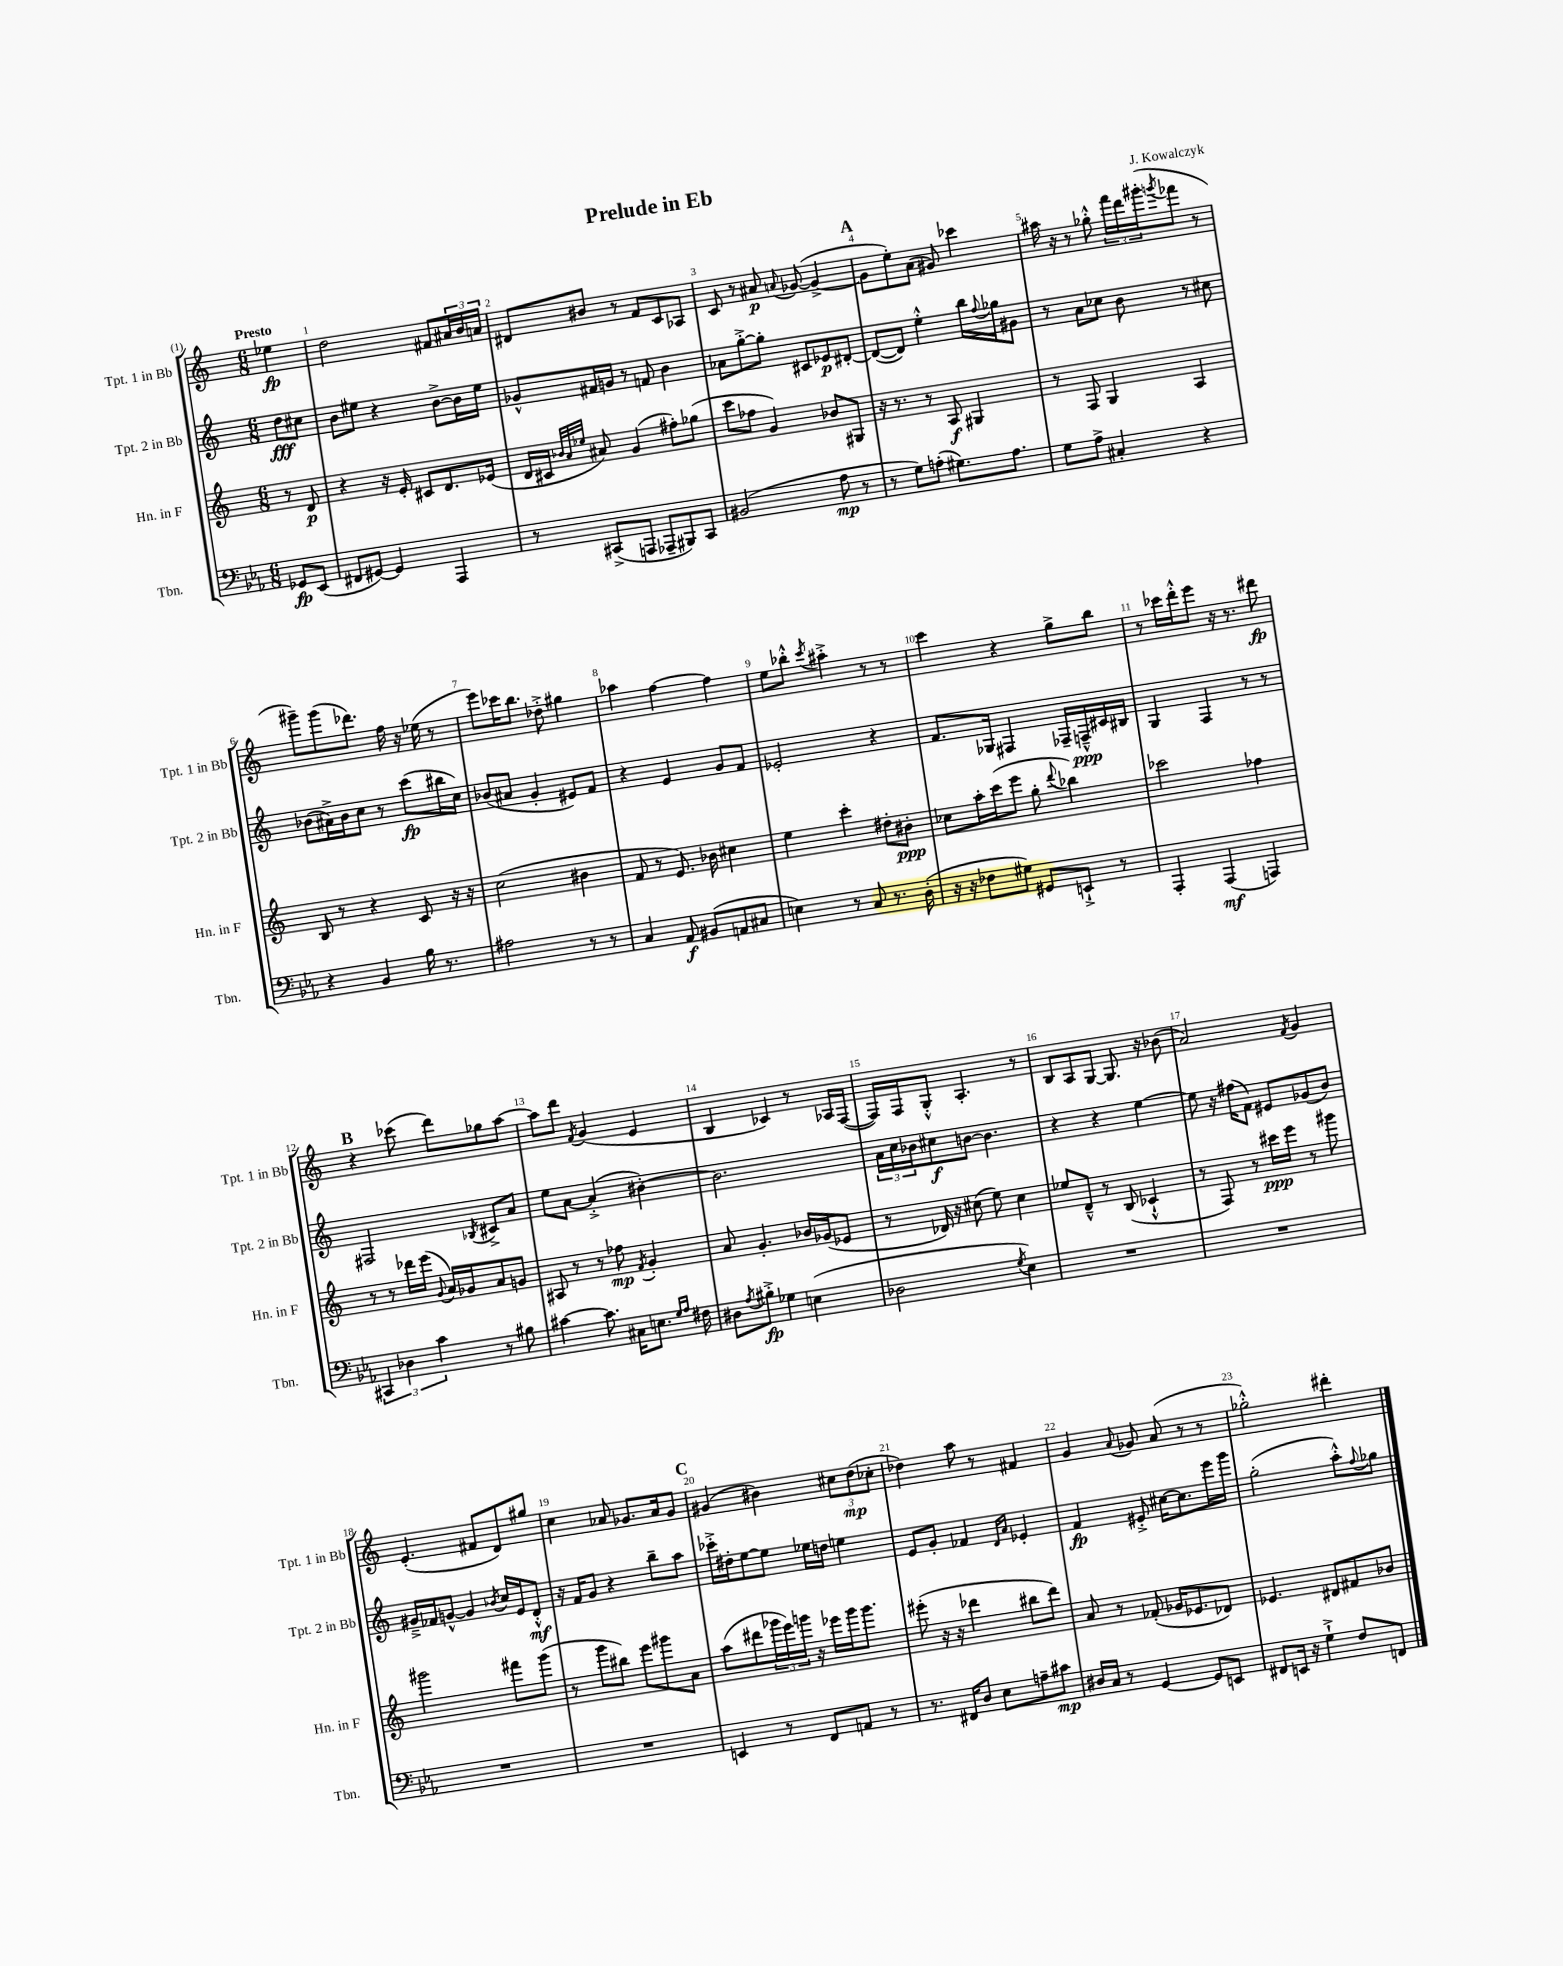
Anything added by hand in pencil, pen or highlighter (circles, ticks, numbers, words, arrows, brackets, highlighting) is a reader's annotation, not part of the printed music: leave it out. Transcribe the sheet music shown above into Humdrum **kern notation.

**kern	**kern	**kern	**kern
*staff4	*staff3	*staff2	*staff1
*clefF4	*clefG2	*clefG2	*clefG2
*k[b-e-a-]	*k[]	*k[]	*k[]
*M6/8	*M6/8	*M6/8	*M6/8
8GG-	8r	8dd	4ee-
(8EE-	8d	8cc#	.
=	=	=	=
8FF#	4r	8b	2dd
[8GG#)	.	8ee#	.
4GG#]	16r	4r	.
.	16e'	.	.
.	8c#	.	.
4AAA-	8.d	[8b^	8f#
.	.	16b]	24a#
.	.	.	24b
.	(16e-	16ee#	.
.	.	.	24a
=	=	=	=
8r	16d	8g-^^	8d#
.	16c#	.	.
.	32qqb-	.	.
.	32qqa	.	.
.	32qqee-	.	.
(8CC#^	8a#)	16f#	8b#
.	.	16g	.
8AAA	(4g	8r	8r
8AAA-~	.	8f	8f
8BBB#)	8ff#')	4b	8c
8CC#	(8gg-	.	8A-
=	=	=	=
(2BB#	8ccc	8a-	8c
.	8ff-	[8gg'^	8r
.	4g)	8gg']	8a#
.	.	.	8qqa
.	.	8c#	([8g-
8A-	8b-	8e-	4g-^_
8r	8G#	[8d#'	.
=	=	=	=
8r	16r	(8d#_	8g-]
.	8.r	.	.
8G)	.	8d#])	8ee')
(8A'	8r	4ee'^^	(8a
8.G#)	8A	.	8g#)
.	4G#	16bb	4ccc-
.	.	8qqff	.
8.A	.	16gg-	.
.	.	8g#	.
=	=	=	=
8G	8r	8r	16aa#
.	.	.	16r
8A-^	8F	8a	8r
4C#'	4G	8cc-	8gg-'^^
.	.	8b	24fff
.	.	.	24ddd
.	.	.	(24ggg#'
.	.	.	8qggg
4r	4A	8r	8fff-
.	.	8cc#	8r
=	=	=	=
4r	8B	(8b-	8ggg#~)
.	8r	16a#^)	(8ggg#
.	.	16b-	.
4BB-	4r	8cc	8.ddd-)
.	.	8r	.
.	.	.	16ff
16B-	8c	(8ccc	16r
8.r	.	.	(16ee-
.	16r	16bb#	8r
.	16r	16cc)	.
=	=	=	=
2A#	(2cc	(8b-	8eee)
.	.	8a#	16ccc-
.	.	.	8.bb
.	.	4g'	.
.	.	.	8dd-'^
8r	4b#	8e#)	4gg#
8r	.	8f	.
=	=	=	=
4C	8f	4r	4aa-
.	8r	.	.
8AA-	8.e)	4e	[4ff
(8BB#	.	.	.
.	16b-	.	.
8AA	4cc#	8g	4ff]
8C#	.	8f	.
=	=	=	=
4E)	4ee	2e-'	8ee
.	.	.	8bb-'^^
.	.	.	8qccc
8r	4ccc'	.	4aa#'^
8C	.	.	.
8.r	8dd#'	4r	8r
.	8b#'	.	8r
(16D'	.	.	.
=	=	=	=
16r	8cc-	8.f	4ccc
16r	.	.	.
8F-	16aa'	.	.
.	(16ccc	16G-	.
8G#)	8eee	4F#	4r
8GG#	8gg'	.	.
.	8qqddd	.	.
8EE`^	4bb-)	16F-~	8gg^
.	.	16F~^^	.
8r	.	16c#	8bb
.	.	16B#	.
=	=	=	=
4AAA-'	2ccc-	4G	8r
.	.	.	16ccc-
.	.	.	16ddd'^^
(4AAA-	.	4F	8eee
.	.	.	16r
.	.	.	8.r
4AAA)	4ff-	8r	.
.	.	8r	8ddd#
=	=	=	=
6CC#	8r	2F#	4r
.	8r	.	.
6D-	.	.	.
.	16ddd-	.	(8ccc-
.	(16eee	.	.
6c	.	.	.
.	8qqg	.	.
.	16a)	.	8ddd)
.	16g-	.	.
.	.	8qB-	.
8r	8a	8c#^	8gg-
8B#	8g	8a	[8aa
=	=	=	=
[4c#	8A#	8ee	8aa]
.	8r	[8a	8ddd
.	.	.	8qf
8.c#]	8r	(4a'^]	(4g
.	8ff-	.	.
16C#	.	.	.
.	8qf	.	.
8.E	4g'	[4b#')	4e
16qqG	.	.	.
16qqA-	.	.	.
16F#	.	.	.
=	=	=	=
8D#	8a	2.b#]	4B
8qA-	.	.	.
8B#'^	4.g'	.	.
4G-	.	.	4c-)
(4E	16b-	.	8r
.	(16g-	.	.
.	8e-	.	16A-
.	.	.	([16F
=	=	=	=
2D-	8r	24a	16F])
.	.	24cc	.
.	.	.	16F
.	.	24b-	.
.	16d-)	8cc#	8G'^^
.	16r	.	.
.	(8cc#	[8b	4.A'
.	8ee)	4.b]	.
8qG	.	.	.
4E-)	4cc#	.	.
.	.	.	8r
=	=	=	=
2.r	8ee-	4r	8B
.	8d~^^	.	8A
.	8r	4r	[8G
.	(8B	.	8.G]
.	4c-`^^	[4ee	.
.	.	.	16r
.	.	.	(8b-
=	=	=	=
2.r	8r	8ee]	2a)
.	8F)	16r	.
.	.	(16ff#	.
.	8r	8f)	.
.	16ccc#	8e#	.
.	16eee	.	.
.	.	.	8qf
.	8r	(8g-	4g
.	8ggg#	8b)	.
=	=	=	=
2.r	2ggg#	16g#~^	(4.e'
.	.	16f-	.
.	.	[8g^^	.
.	.	4g]	.
.	.	.	8f#
.	.	8qb-	.
.	8fff#	16cc	8d)
.	.	16e	.
.	(8ggg#	8d'^^	8gg#
=	=	=	=
2.r	8r	16r	4cc
.	.	16f	.
.	8ggg	8g	.
.	8bb#)	4r	8a-
.	8eee	.	8.g-
.	8ggg#	8bb~	.
.	.	.	16a-
.	8a	8aa	8g-
=	=	=	=
4EE	(8aa	16ccc-'^	(4g#
.	.	16dd#'	.
.	8ddd#	[8ee	.
8r	24ggg-	8ee]	4b#)
.	24eee)	.	.
.	24ggg	.	.
8FF	16r	16ee-	.
.	16eee-	16dd	.
8AA	16ggg	4ee	12cc#
.	8.ggg	.	.
.	.	.	(12dd
8r	.	.	.
.	.	.	12cc-'
=	=	=	=
8.r	(8eee#'	8e	4dd-)
.	16r	8g'	.
16FF#	16r	.	.
8D	4ddd-	4f-	8aa
8E-	.	.	8r
.	.	16qqd	.
.	.	16qqa	.
8A~	8bb#	4e-'	4f#
8c#	8ddd-)	.	.
=	=	=	=
16D#	8a	4f	4g
16C	.	.	.
8r	8r	.	.
.	.	.	8qqa
[4GG	(8f-'	8e#'^	8g-
.	16g-	[16cc#	(8a
.	8.e-	8.cc#]	.
8GG]	.	.	8r
8EE	8d-)	16eee	8r
.	.	16ggg	.
=	=	=	=
8FF#	4.e-	(2gg'	2gg-'^^)
16EE	.	.	.
16r	.	.	.
4G`^	.	.	.
.	8d#	.	.
8F	8f#	8aa'^^)	4ddd#'
.	.	8qqff	.
8FF	8b-	8gg-	.
==	==	==	==
*-	*-	*-	*-
